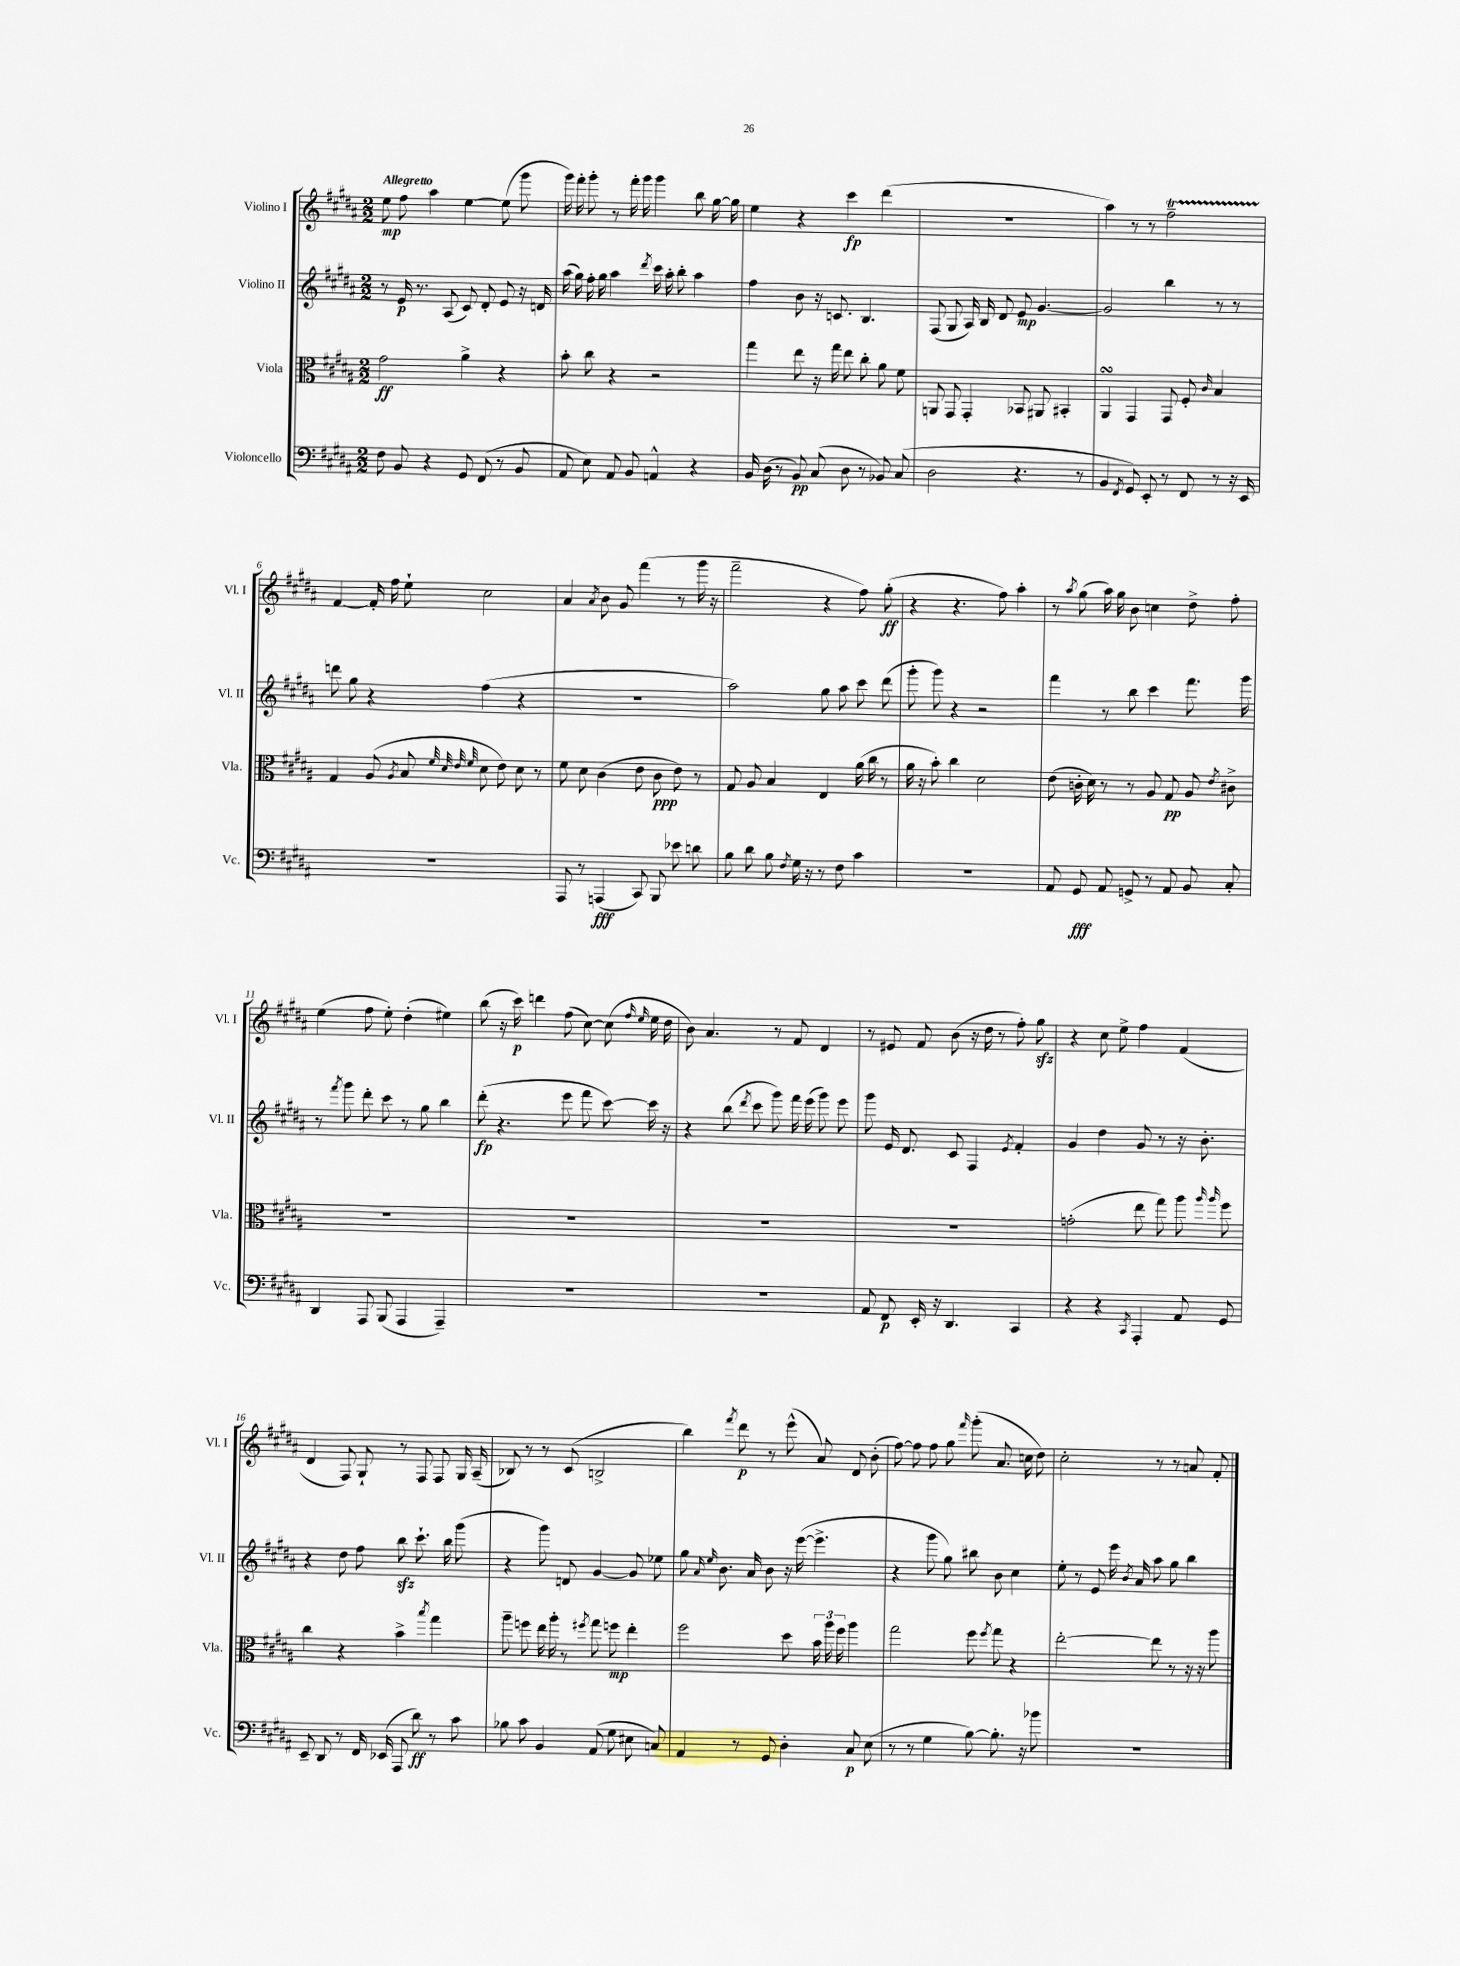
<<
\new StaffGroup <<
\new Staff = "s0" \with { instrumentName = "Violino I" shortInstrumentName = "Vl. I" } {
    \clef treble \key b \major \numericTimeSignature \time 2/2 \tempo "Allegretto"
    \autoBeamOff e''8\mp fis''8 ais''4 e''4~ e''8( gis'''8 |
    gis'''16) fis'''16-. gis'''8-. r8 fis'''16-. gis'''16 gis'''4 b''8 gis''16~ gis''16 |
    e''4 r4 cis'''4\fp dis'''4( |
    R1 |
    ais''4) r8 r8 fis''2--\startTrillSpan |
    fis'4~\stopTrillSpan fis'16-. fis''16 e''8-! cis''2 |
    ais'4 \acciaccatura { ais'8 } b'8 gis'8 fis'''4( r8 gis'''16 r16 |
    fis'''2-- r4 fis''8) gis''8-.\ff( |
    r4 r4. fis''8) ais''4-. |
    r8 \acciaccatura { ais''8 } gis''8( ais''16) gis''16 b'8 c''4 dis''8-> fis''8-. |
    e''4( fis''8 e''8-.) dis''4-.( eis''4) |
    b''8( r16 cis'''16\p) d'''4 fis''8( cis''8~) cis''8( \grace { fis''16 e''16 } e''16 dis''16 |
    b'8) ais'4. r8 fis'8 dis'4 |
    r8 eis'8 fis'8 b'8( r16 dis''16 r8 fis''8-.) gis''8\sfz |
    r4 cis''8 e''8-> fis''4 fis'4( |
    dis'4 fis8) gis8-! r8 fis8 fis8 gis16 ais16--( |
    bes8) r8 r8 cis'8( b2-> |
    b''4) \acciaccatura { fis'''8 } dis'''8\p r8 e'''8-^( ais'8) dis'8 b'8-.( |
    fis''8~) fis''8 fis''8 gis''8 \grace { fis'''16 } gis'''8-.( ais'8. c''16 dis''8) |
    cis''2-. r8 r8 a'8 fis'8-. \bar "|." |
}
\new Staff = "s1" \with { instrumentName = "Violino II" shortInstrumentName = "Vl. II" } {
    \clef treble \key b \major \numericTimeSignature \time 2/2
    \autoBeamOff r8 e'16\p r8. ais8( cis'8) dis'8-. e'8 r16 d'16 |
    ais''16( gis''16) fis''16-. gis''16 ais''4 \acciaccatura { dis'''8 } cis'''16 ais''16-. b''8-. ais''4 |
    fis''4 b'8 r16 c'8. b4. |
    fis8( gis8 ais16) b16 dis'8 e'8\mp gis'4.~ |
    gis'2 b''4 r8 r8 |
    d'''8 gis''8 r4 fis''4( r4 |
    R1 |
    ais''2) gis''8 ais''8 cis'''8 dis'''8( |
    gis'''8-. gis'''8) r4 r2 |
    fis'''4 r8 b''8 cis'''4 fis'''8. gis'''16 |
    r8 \acciaccatura { fis'''8 } gis'''8 dis'''8-. cis'''8 r8 gis''8 b''4 |
    dis'''8-.\fp( r4. e'''8 fis'''8 cis'''8~) cis'''16 r16 |
    r4 b''8( \acciaccatura { dis'''8 } cis'''8 gis'''8) fis'''16 e'''16( gis'''8) e'''8 |
    gis'''8 e'16 dis'8. cis'8 fis4 \acciaccatura { e'8 } fis'4-. |
    gis'4 dis''4 gis'8 r8 r16 b'8.-. |
    r4 dis''8 fis''8 b''8\sfz cis'''8.-! b''16 gis'''8( |
    r4 gis'''8) d'8 gis'4~ gis'8 ees''8 |
    gis''8 \grace { ais'16 e''16 } b'8. ais'16 b'8 r16 e'''16~( e'''4.-> |
    r4 gis'''8 gis''8) bis''8 b'8 cis''4 |
    e''8-. r8 e'8 e'''16 \acciaccatura { b'8 } ais'16 ais''8 gis''8 b''4 \bar "|." |
}
\new Staff = "s2" \with { instrumentName = "Viola" shortInstrumentName = "Vla." } {
    \clef alto \key b \major \numericTimeSignature \time 2/2
    \autoBeamOff gis'2\ff ais'4-> r4 |
    b'8-. cis''8 r4 r2 |
    gis''4 e''8 r16 gis''16 e''8 cis''8-. ais'8 fis'8 |
    a,8 gis,8 gis,4-. bes,8 ais,8 bis,4-. |
    ais,4\turn gis,4 gis,8 fis8-. \grace { cis'16 } b4 |
    gis4 ais8( \acciaccatura { ais8 } b8 \grace { fis'32 dis'32 e'32 fis'32 } dis'8 e'8) dis'8 r8 |
    fis'8 dis'8 cis'4( e'8 cis'8\ppp e'8) r8 |
    gis8 ais8 b4 e4 ais'16( cis''16 r8 |
    ais'16 r16 b'8-.) cis''4 dis'2 |
    e'8( c'16-. dis'16) r8 r8 ais8 gis8\pp ais8 \acciaccatura { e'8 } cis'8-> |
    R1 |
    R1 |
    R1 |
    R1 |
    g'2-.( e''8 gis''8) ais''8 \grace { ais''16 ais''16 } fis''8 |
    cis''4 r4 b'4-> \acciaccatura { b''8 } gis''4 |
    ais''8-- f''8 e''16 ais''16-. r8 \acciaccatura { fis''8 } gis''8 f''8\mp e''4-. |
    fis''2 dis''8 \tuplet 3/2 { b'16 ais''16 fis''16 } ais''4 |
    gis''2 fis''8 \acciaccatura { fis''8 } gis''8 r4 |
    e''2~-. e''8 r8 r16 r16 ais''8 \bar "|." |
}
\new Staff = "s3" \with { instrumentName = "Violoncello" shortInstrumentName = "Vc." } {
    \clef bass \key b \major \numericTimeSignature \time 2/2
    \autoBeamOff fis8 b,8 r4 gis,8 fis,8( r8 b,8 |
    ais,8 e8) ais,8 b,8 a,4-^ r4 |
    b,16 dis16( r8 b,8\pp) cis8( dis8 r8 bes,8) cis8( |
    dis2 r4. r8 |
    b,4 \acciaccatura { fis,8 } gis,8) e,8-. r8 fis,8 r8 r16 e,16 |
    R1 |
    ais,,8 r8 a,,4\fff( cis,8) b,,8 ees'8 d'8 |
    b8 dis'8 b8 \acciaccatura { fis8 } gis16 r16 r8 fis8 cis'4 |
    R1 |
    ais,8 gis,8\fff ais,8 g,8-> r8 ais,8 b,8 cis8-. |
    dis,4 ais,,8 b,,8( ais,,4 ais,,4--) |
    R1 |
    R1 |
    ais,8 fis,8\p e,16-. r16 dis,4. cis,4 |
    r4 r4 \acciaccatura { cis,8 } ais,,4-. ais,8 gis,8 |
    e,8-- dis,8 r8 fis,16 ees,16( ais,,8 dis'8\ff) r8 cis'8 |
    bes8 cis'8 b,4 ais,8( gis8 eis8 c8) |
    ais,4 r8 gis,8 dis4-. cis8\p e8( |
    r8 r8 gis4 b8~) b8.-. r16 bes'8 |
    R1 \bar "|." |
}
>>
>>
